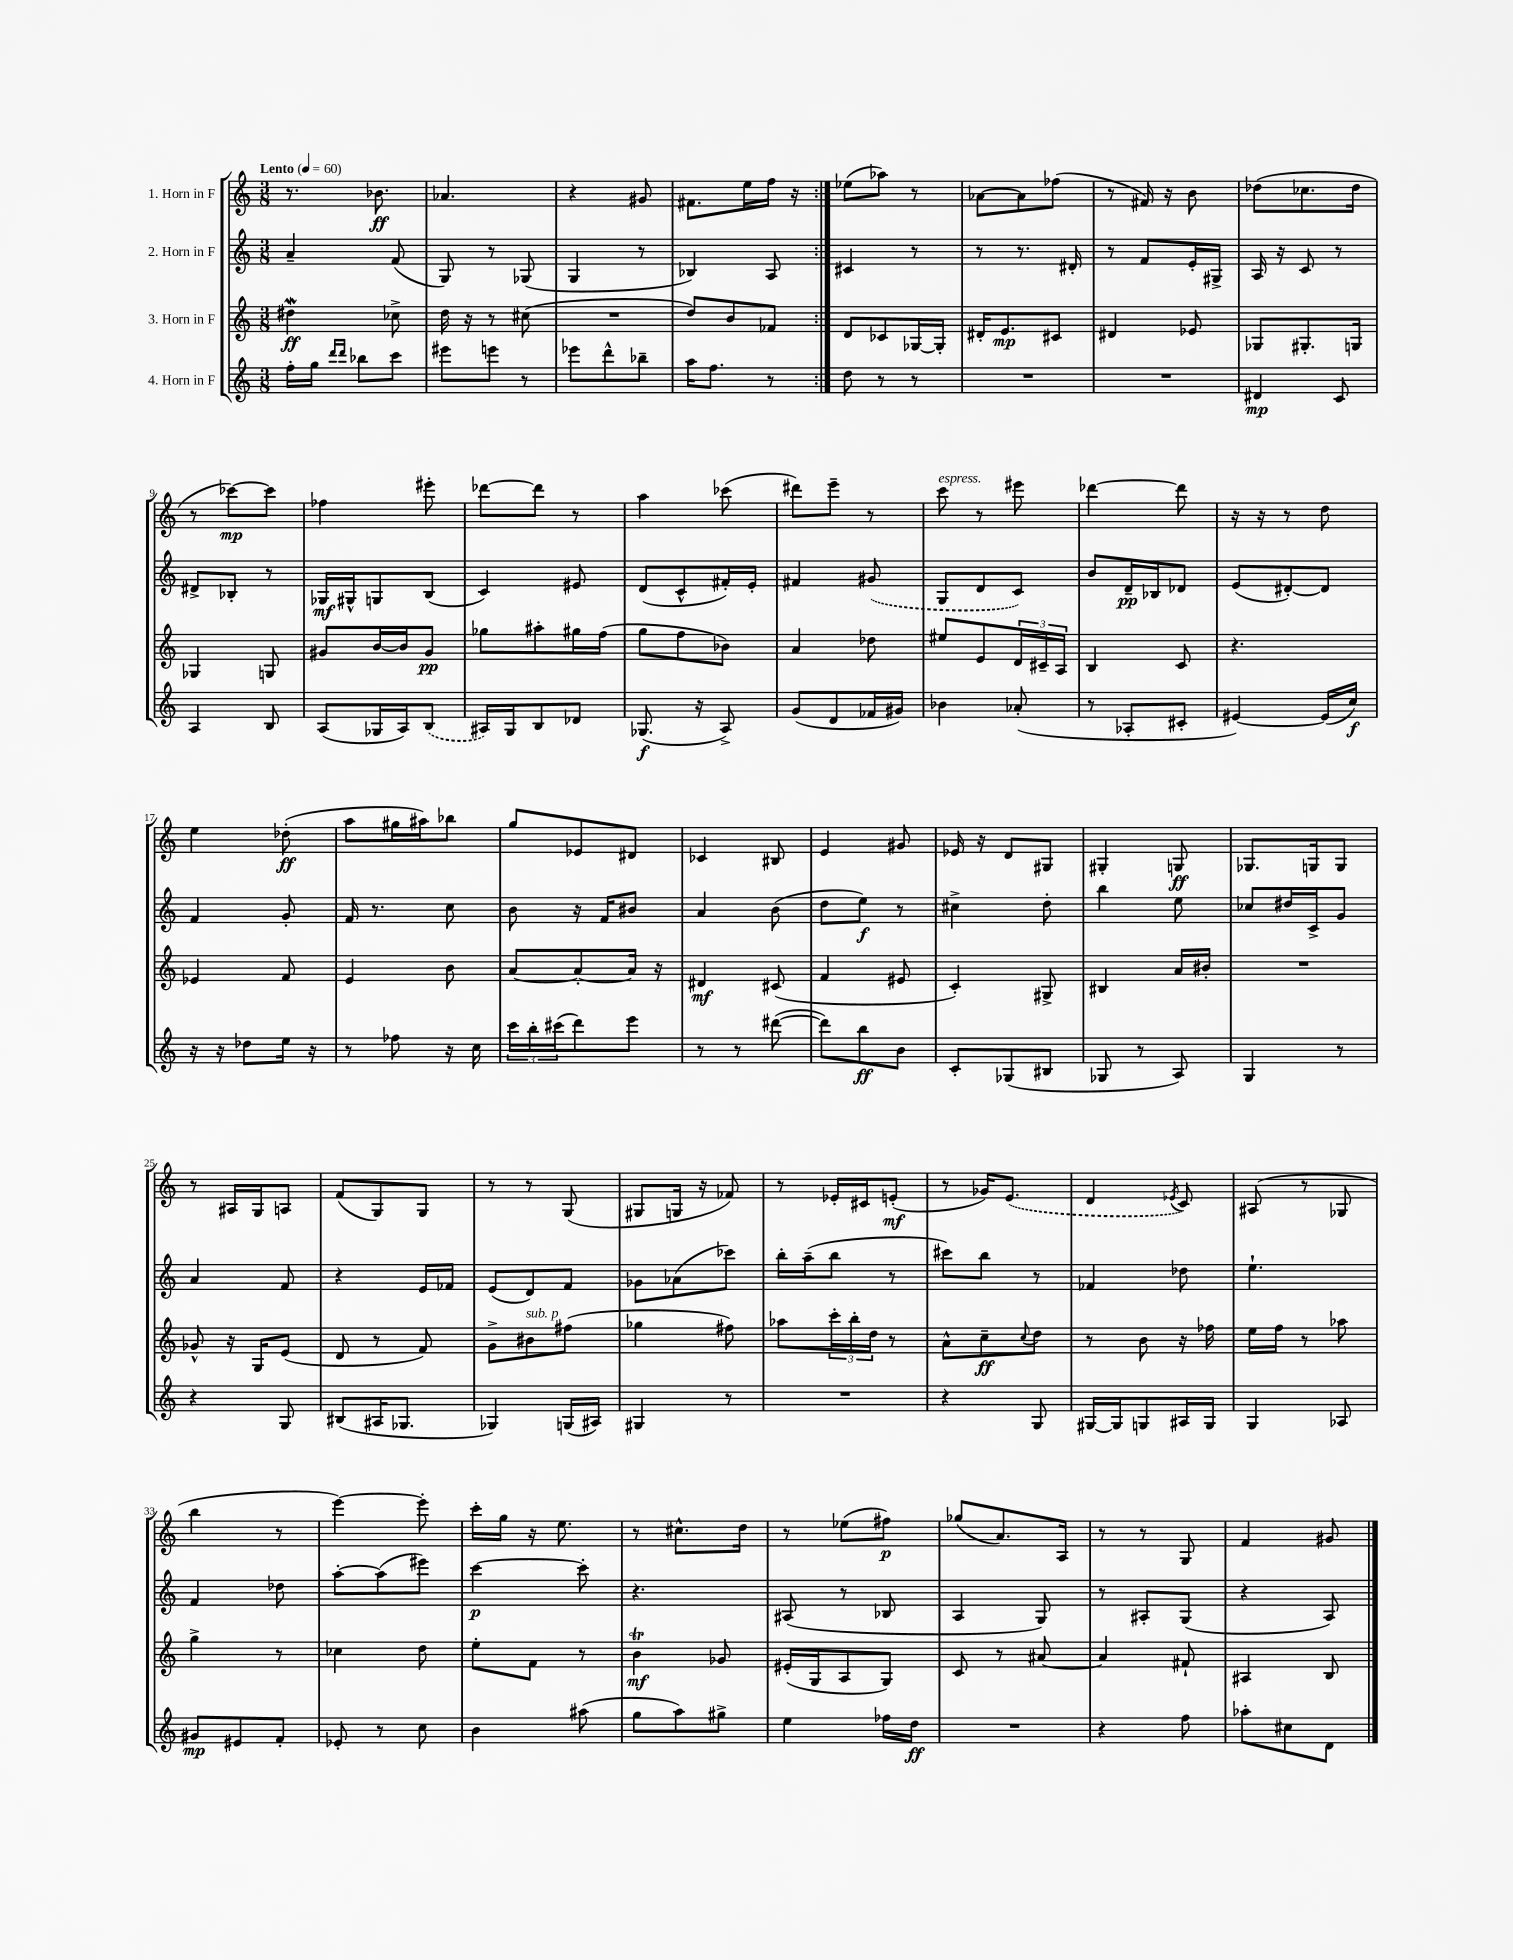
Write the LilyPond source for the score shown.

<<
\new StaffGroup <<
\new Staff = "s0" \with { instrumentName = "1. Horn in F" } {
    \clef treble \key c \major \numericTimeSignature \time 3/8 \tempo "Lento" 4 = 60
    \repeat volta 2 { r8. bes'8.\ff |
    aes'4. |
    r4 gis'8 |
    fis'8. e''16 f''16 r16 | }
    ees''8( aes''8) r8 |
    aes'8~ aes'8 fes''8( |
    r8 fis'16) r16 b'8 |
    des''8( ces''8. des''16 |
    r8 ces'''8~\mp) ces'''8 |
    fes''4 eis'''8-. |
    des'''8~ des'''8 r8 |
    a''4 ces'''8( |
    dis'''8) e'''8-- r8 |
    c'''8^\markup { \italic "espress." } r8 eis'''8 |
    des'''4~ des'''8 |
    r16 r16 r8 d''8 |
    e''4 des''8-.\ff( |
    a''8 gis''16 ais''16) bes''8 |
    g''8 ees'8 dis'8 |
    ces'4 bis8 |
    e'4 gis'8 |
    ees'16 r16 d'8 gis8 |
    gis4-. g8\ff |
    ges8. g16 g8 |
    r8 ais16 g16 a8 |
    f'8( g8) g8 |
    r8 r8 g8( |
    gis8 g16 r16 fes'8) |
    r8 ees'16-. cis'16 e'8-.\mf( |
    r8 ges'16) \once \slurDashed e'8.( |
    d'4 \acciaccatura { ees'8 } c'8) |
    ais8( r8 ges8 |
    b''4 r8 |
    e'''4~) e'''8-. |
    c'''16-. g''16 r16 e''8. |
    r8 cis''8.-^ d''16 |
    r8 ees''8( fis''8\p) |
    ges''8( a'8.) a16 |
    r8 r8 g8 |
    f'4 gis'8 \bar "|." |
}
\new Staff = "s1" \with { instrumentName = "2. Horn in F" } {
    \clef treble \key c \major \numericTimeSignature \time 3/8
    \repeat volta 2 { a'4-- f'8( |
    g8) r8 ges8( |
    g4 r8 |
    bes4) a8 | }
    cis'4 r8 |
    r8 r8. dis'16-. |
    r8 f'8 e'16-. gis16-> |
    a16 r16 c'8 r8 |
    dis'8-> bes8-. r8 |
    ges16\mf gis16-^ g8 b8( |
    c'4) eis'8 |
    d'8( c'8-^ fis'16-.) e'16-. |
    fis'4 \once \slurDashed gis'8( |
    g8 d'8 c'8) |
    b'8 d'16--\pp bes16 des'8 |
    e'8( dis'8~-.) dis'8 |
    f'4 g'8-. |
    f'16 r8. c''8 |
    b'8 r16 f'16 bis'8 |
    a'4 b'8( |
    d''8 e''8\f) r8 |
    cis''4-> d''8-. |
    b''4 e''8 |
    ces''8 dis''16 c'16-> g'8 |
    a'4 f'8 |
    r4 e'16 fes'16 |
    e'8( d'8) f'8 |
    ges'8 aes'8( ces'''8) |
    b''16-. a''16--( b''8 r8 |
    cis'''8) b''8 r8 |
    fes'4 des''8 |
    e''4.-! |
    f'4 des''8 |
    a''8~-. a''8( eis'''8) |
    c'''4~\p c'''8-. |
    r4. |
    ais8( r8 bes8 |
    a4 g8) |
    r8 ais8-. g8( |
    r4 a8) \bar "|." |
}
\new Staff = "s2" \with { instrumentName = "3. Horn in F" } {
    \clef treble \key c \major \numericTimeSignature \time 3/8
    \repeat volta 2 { dis''4\mordent\ff ces''8-> |
    d''16 r16 r8 cis''8( |
    R4. |
    d''8) b'8 fes'8 | }
    d'8 ces'8 ges16~ ges16-. |
    dis'16-. e'8.\mp cis'8 |
    dis'4 ees'8 |
    ges8 gis8.-. g16 |
    ges4 g8 |
    gis'8 b'16~ b'16 gis'8\pp |
    ges''8 ais''8-. gis''16 f''16( |
    g''8 f''8 bes'8) |
    a'4 des''8 |
    eis''8 e'8 \tuplet 3/2 { d'16 cis'16-- a16 } |
    b4 c'8 |
    r4. |
    ees'4 f'8 |
    e'4 b'8 |
    a'8~ a'8~-. a'16 r16 |
    dis'4\mf cis'8( |
    f'4 eis'8 |
    c'4-.) gis8-> |
    bis4 a'16 bis'16-. |
    R4. |
    ges'8-^ r16 g16 e'8( |
    d'8 r8 f'8) |
    g'8-> bis'8^\markup { \italic "sub. p" } fis''8( |
    ges''4 fis''8) |
    aes''8 \tuplet 3/2 { c'''16-. b''16-. d''16 } r8 |
    a'8-^ c''8--\ff \appoggiatura { c''8 } d''8 |
    r8 b'8 r16 fes''16 |
    e''16 f''16 r8 aes''8 |
    g''4-> r8 |
    ces''4 d''8 |
    e''8-. f'8 r8 |
    b'4\trill\mf ges'8 |
    eis'16-.( g16 a8 g8) |
    c'8 r8 ais'8~ |
    ais'4 fis'8-! |
    ais4 b8 \bar "|." |
}
\new Staff = "s3" \with { instrumentName = "4. Horn in F" } {
    \clef treble \key c \major \numericTimeSignature \time 3/8
    \repeat volta 2 { f''16-. g''16 \grace { d'''16 d'''16 } bes''8 c'''8 |
    eis'''8 e'''8 r8 |
    ees'''8 d'''8-^ bes''8-- |
    a''16 f''8. r8 | }
    d''8 r8 r8 |
    R4. |
    R4. |
    dis'4\mp c'8 |
    a4 b8 |
    a8( ges16 a16) \once \slurDashed b8( |
    ais16) g16 b8 des'8 |
    ges8.\f( r16 a8->) |
    g'8( d'8 fes'16 gis'16) |
    bes'4 aes'8-.( |
    r8 aes8-. cis'8-. |
    eis'4~) eis'16( c''16\f) |
    r16 r16 des''8 e''16 r16 |
    r8 fes''8 r16 c''16 |
    \tuplet 3/2 { c'''16 b''16-. cis'''16( } d'''8) e'''8 |
    r8 r8 dis'''8~( |
    dis'''8) b''8\ff b'8 |
    c'8-. ges8( bis8 |
    ges8 r8 a8) |
    g4 r8 |
    r4 g8 |
    bis8( ais16 ges8. |
    ges4) g16( ais16) |
    gis4 r8 |
    R4. |
    r4 g8 |
    gis16~ gis16 g8 ais16 g16 |
    g4 aes8 |
    gis'8\mp eis'8 f'8-. |
    ees'8-. r8 c''8 |
    b'4 ais''8( |
    g''8 a''8) gis''8-> |
    e''4 fes''16 d''16\ff |
    R4. |
    r4 f''8 |
    aes''8-. cis''8 d'8 \bar "|." |
}
>>
>>
